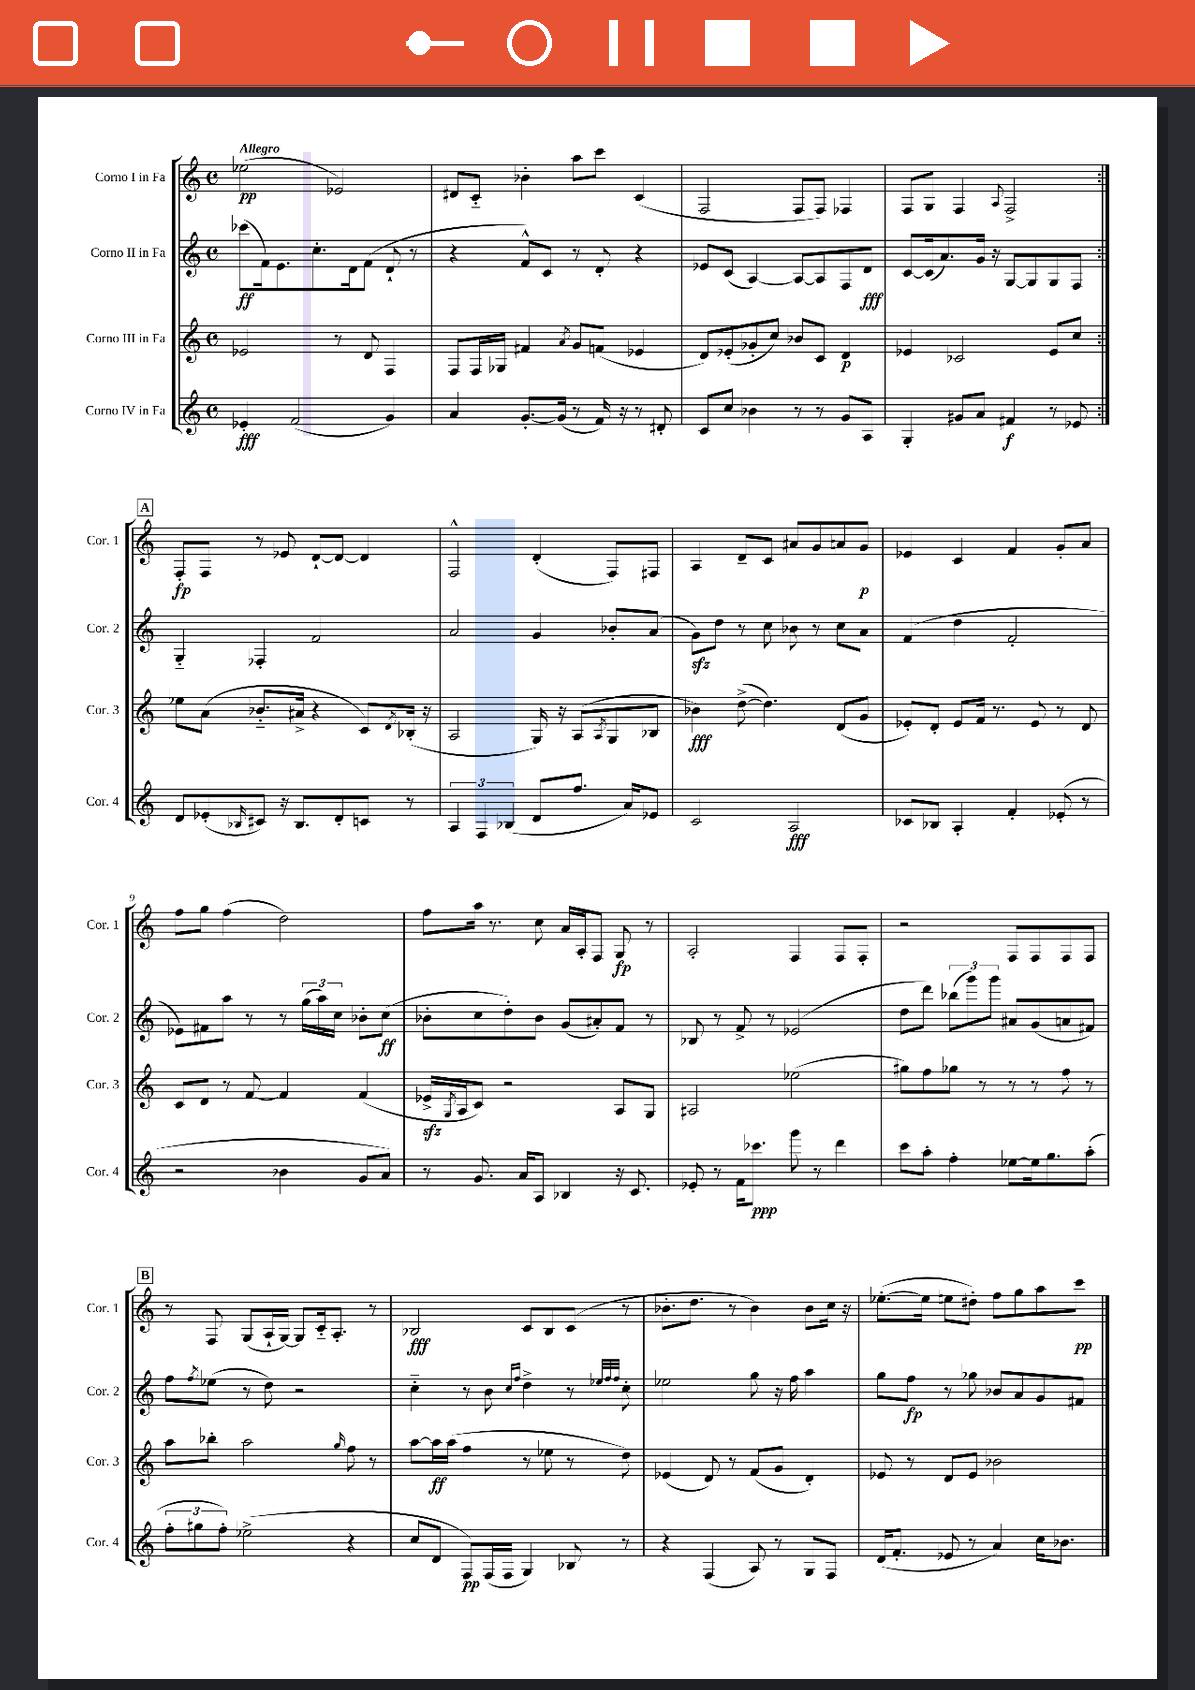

**kern	**kern	**kern	**kern
*staff4	*staff3	*staff2	*staff1
*clefG2	*clefG2	*clefG2	*clefG2
*k[]	*k[]	*k[]	*k[]
*M4/4	*M4/4	*M4/4	*M4/4
*met(c)	*met(c)	*met(c)	*met(c)
4e-'	2e-	(8ccc-	(2ee-
.	.	16f)	.
.	.	8.e	.
(2f	.	.	.
.	.	8.cc'	.
.	8r	.	2e-)
.	.	16d	.
.	8d	(8f	.
4g)	4F	8d`	.
.	.	8r	.
=	=	=	=
4a	8F	4r	8d#
.	16F	.	8c'~
.	16G-	.	.
[8.g'	4f#	8f^^)	4b-'
.	.	8c	.
(16g]	.	.	.
.	8qa	.	.
8r	8g	8r	8aa
16f)	(8f	8d'	8ccc
16r	.	.	.
8r	4e-	4r	(4c
8d#'	.	.	.
=	=	=	=
8c	8d)	8e-	2F
8cc	(8e-'	(8c	.
4b-	8g-'	[4A)	.
.	8cc)	.	.
8r	8b-	8A_	8F
8r	8c	8A]	8F)
8g	4d	8F	4F-
8A	.	8d	.
=	=	=	=
4G'	4e-	[8c	8F
.	.	(16c]	8G
.	.	8.a)	.
8g#	2c-	.	4F
8a	.	16g	.
.	.	16r	.
.	.	.	8qqA
4f#	.	[8G	2F^
.	.	8G]	.
8r	8e-	8G	.
8e-	8cc	8F	.
=:|!	=:|!	=:|!	=:|!
8d	8ee-	4G'~	8F'
(8e-'	(8a	.	8F
16qqB-	.	.	.
8c#)	8.b-'~	4F-'	8r
16r	.	.	8e-
8.B-	16a#^	.	.
.	4r	2f	[8d`
8d'	.	.	8d_
8c	8c)	.	4d]
.	8qd	.	.
8r	(16B-'	.	.
.	16r	.	.
=	=	=	=
6A	2A	2a	2F^^
6F	.	.	.
(6B-	.	.	.
8d	16G)	4g	(4d'
.	16r	.	.
8.ff	(8A	.	.
.	8qA	.	.
.	8G	8b-'	8F)
16a)	.	.	.
8e-	8B-	(8a	8F#
=	=	=	=
2c	4b-)	8g)	4A
.	.	8dd	.
.	([8dd^	8r	8d~
.	4.dd])	8cc	8c
2A	.	8b-	8a#
.	.	8r	8g
.	(8d	8cc	8a
.	8g	8a	8g
=	=	=	=
8c-	8e-')	(4f	4e-
8B-	8d'	.	.
4A'	8e-	4dd	4c
.	16f	.	.
.	8.r	.	.
4f'	.	2f'	4f
.	8e-	.	.
(8e-'	8r	.	8g'
8r	8d	.	8a
=	=	=	=
2r	8c	8e-)	8ff
.	8d	8f#	8gg
.	8r	8aa	(4ff
.	[8f	8r	.
4b-	4f]	8r	2dd)
.	.	(24gg	.
.	.	24aa)	.
.	.	24cc	.
8g	(4f	8b-'	.
8a)	.	(8cc	.
=	=	=	=
8r	16e-^	8b-'	8ff
.	8qG	.	.
.	16A	.	.
8.g	8c)	8cc	16aa
.	.	.	8.r
.	2r	8dd')	.
16a	.	.	.
8A	.	8b-	8cc
4B-	.	(8g	16a
.	.	.	16A'
.	.	8a#')	8F
16r	8A	8f	8G
8.c	.	.	.
.	8G	8r	8r
=	=	=	=
8e-'	2A#	8B-	2A'
8r	.	8r	.
16f	.	8f^	.
8.ccc-	.	.	.
.	.	8r	.
8ggg	(2ee-	(2e-	4F
8r	.	.	.
4ddd	.	.	8F
.	.	.	8F'
=	=	=	=
8ccc	8gg#)	8dd	2r
8aa'	8ff	8ddd)	.
4ff'	8gg-	(12bb-	.
.	.	12ggg)	.
.	8r	.	.
.	.	12ggg	.
[8ee-	8r	8a#	8F
16ee-]	8r	(8g	8F
8.gg	.	.	.
.	8ff	8a	8F
(8aa'	8r	8f#)	8F
=	=	=	=
12ff'	8aa	8ff	8r
12gg#	.	.	.
.	.	8qff	.
.	8bb-'	(8ee-	8F
12ff')	.	.	.
(2ee-^	2aa	8r	(8G
.	.	8dd)	16A`
.	.	.	[16G)
.	.	2r	8G]
.	.	.	16c'~
.	.	.	8.A'
.	16qqgg	.	.
4r	8ff	.	.
.	8r	.	8r
=	=	=	=
8cc	[8aa	4cc'~	2B-
8d	16aa]	.	.
.	(16aa	.	.
8F)	4ff	8r	.
(16F	.	8b	.
16F	.	.	.
.	.	16qqcc	.
.	.	16qqff	.
4G)	8r	4dd^	8c
.	8ee-	.	8B-
8B-	8r	8r	(8c
.	.	32qqee-	.
.	.	32qqff	.
.	.	32qqff	.
8r	8dd)	8cc'	8r
=	=	=	=
4r	(4e-	2ee-	8.b-'
.	.	.	8.dd
(4F	8d)	.	.
.	8r	.	8r
8A)	(8f	8gg	4b-)
8r	8g	16r	.
.	.	16ff	.
8G	4d')	4aa	8b-
8F	.	.	16cc
.	.	.	16r
=	=	=	=
(16d	8e-	8gg	([8.ee-'
8.f'	.	.	.
.	8r	8ff	.
.	.	.	16ee-]
8e-	8d	8r	8ee
8r	8e-	8gg-	8dd#')
4a)	2b-	8b-	8ff
.	.	8a	8gg
16cc	.	8g	8aa
8.b-	.	.	.
.	.	8f#	8ccc
==	==	==	==
*-	*-	*-	*-
